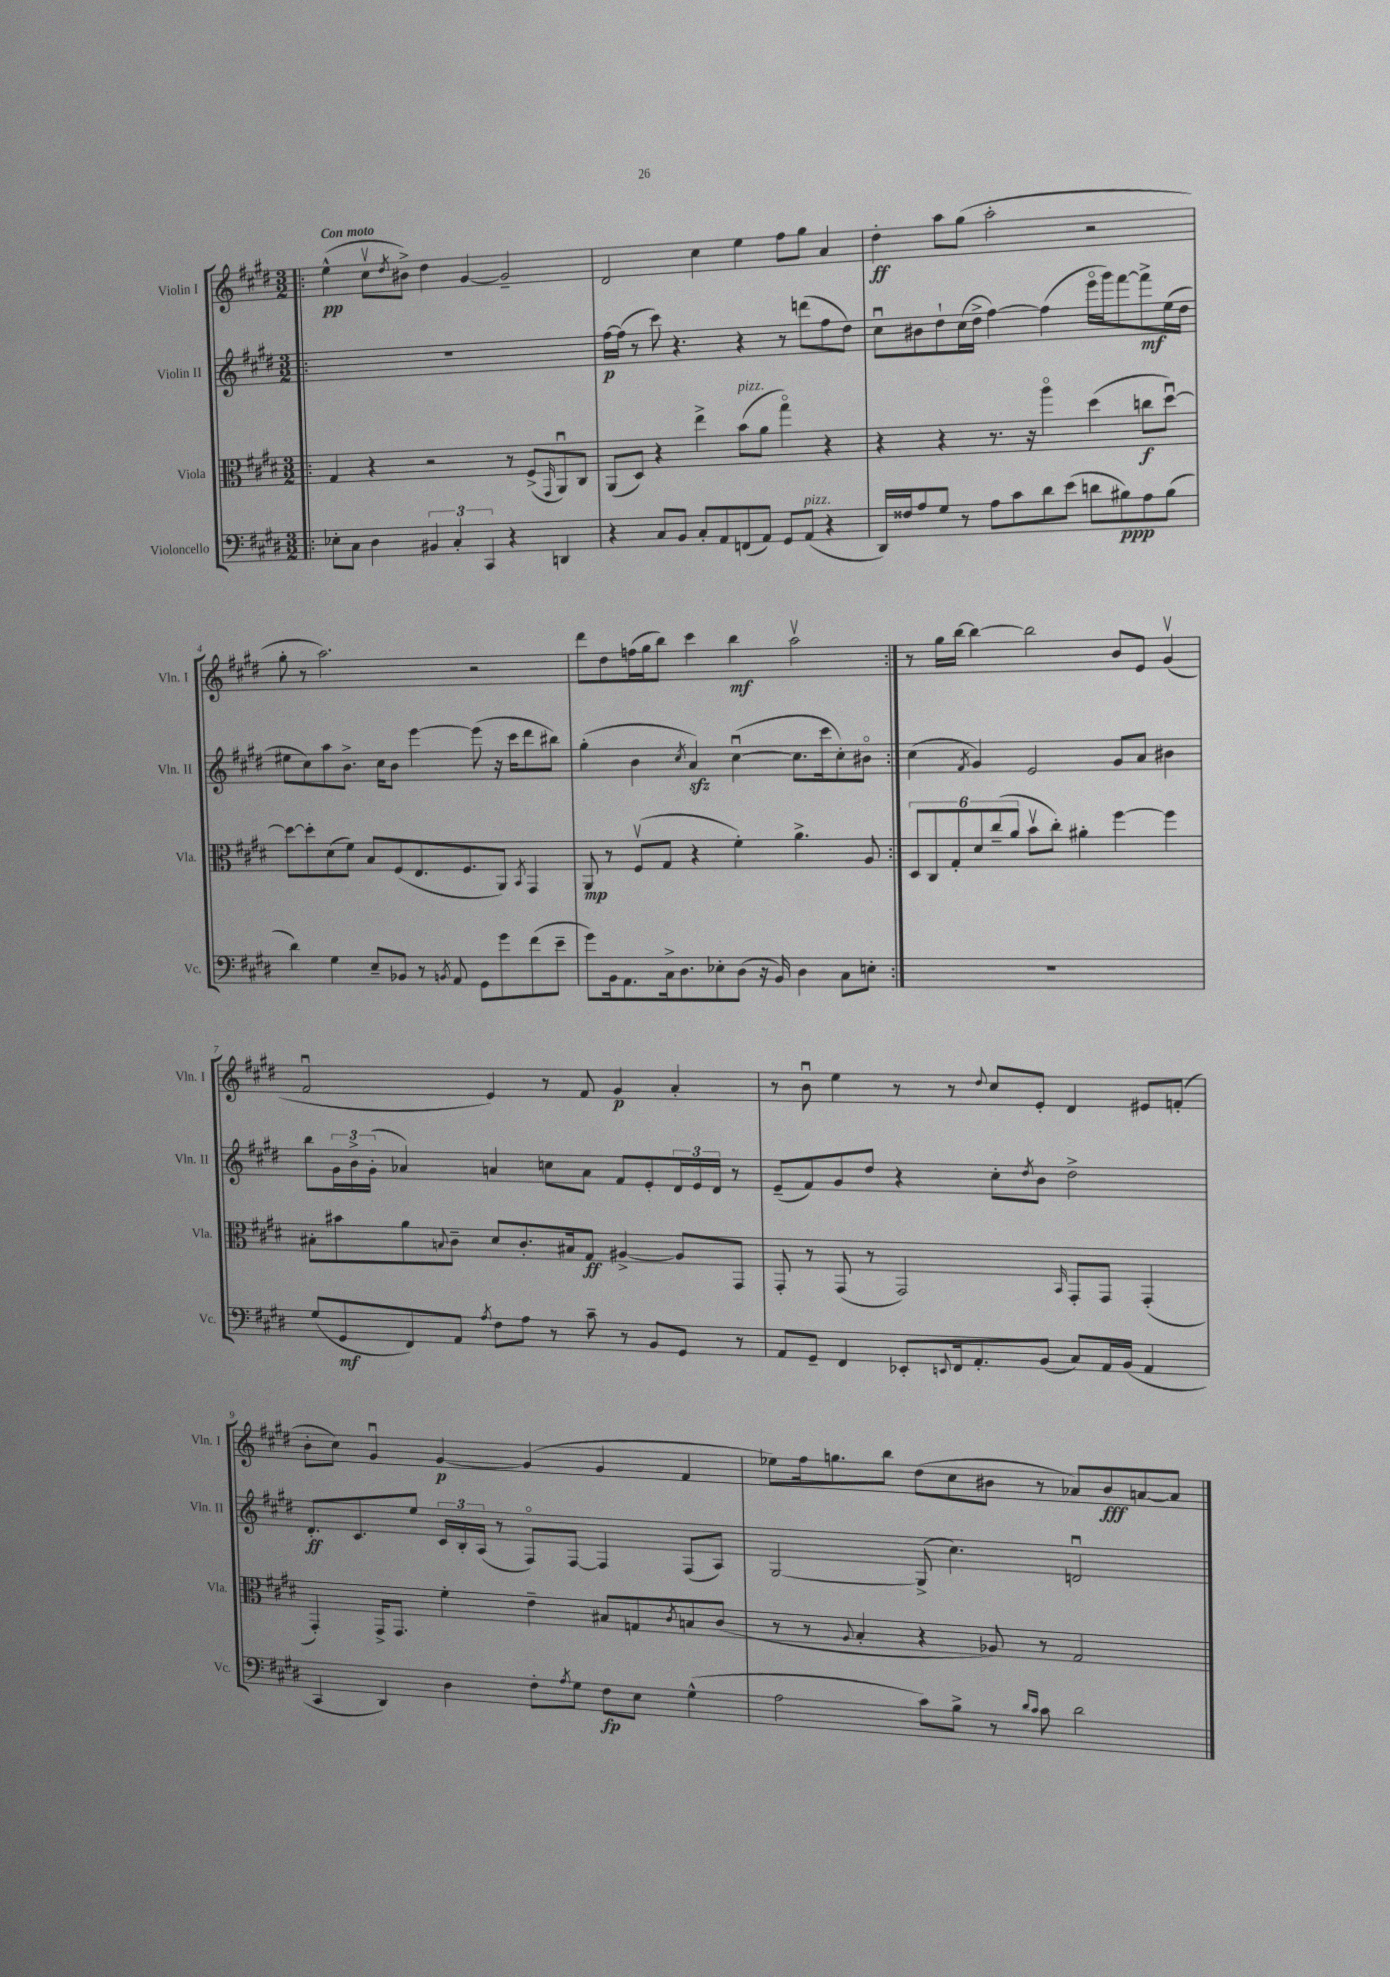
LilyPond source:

<<
\new StaffGroup <<
\new Staff = "s0" \with { instrumentName = "Violin I" shortInstrumentName = "Vln. I" } {
    \clef treble \key e \major \numericTimeSignature \time 3/2 \tempo "Con moto"
    \repeat volta 2 { \bar ".|:" e''4-^\pp( cis''8\upbow \acciaccatura { dis''8 } bis'8->) dis''4 gis'4~ gis'2-- |
    dis'2 cis''4 e''4 fis''8 gis''8 a'4 |
    dis''4-.\ff a''8 gis''8( a''2-. r2 |
    gis''8-. r8 a''2.) r2 |
    dis'''8 dis''8 f''16( gis''16 b''8) cis'''4 b''4\mf a''2\upbow | }
    r8 gis''16 b''16~ b''4~ b''2 b'8 e'8 gis'4\upbow( |
    fis'2\downbow e'4) r8 fis'8 gis'4\p a'4-. |
    r8 b'8\downbow e''4 r8 r8 \appoggiatura { dis''8 } cis''8 e'8-. dis'4 eis'8 f'8-.( |
    b'8-. cis''8) gis'4\downbow gis'4~\p gis'4( gis'4 fis'4 |
    ees''8) fis''16 g''8. b''8 dis''8( cis''8 bis'8 r8 aes'8) bis'8\fff a'8~ a'8 \bar "|." |
}
\new Staff = "s1" \with { instrumentName = "Violin II" shortInstrumentName = "Vln. II" } {
    \clef treble \key e \major \numericTimeSignature \time 3/2
    \repeat volta 2 { \bar ".|:" R1. |
    fis''16~\p fis''16( r8 cis'''8) r4. r4 r8 d'''8( fis''8 dis''8) |
    cis''8\downbow bis'8 dis''8-! cis''16( dis''16-> fis''4~) fis''4( e'''16\flageolet gis'''16) fis'''8~ fis'''8->\mf e''16( dis''16 |
    eis''8 cis''8) a''8 b'8.-> cis''16 b'8 e'''4~ e'''8( r16 cis'''16 dis'''8 bis''8) |
    gis''4-.( b'4 \acciaccatura { cis''8 } a'4\sfz) cis''4~\downbow( cis''8. cis'''16 cis''8-.) bis'8\flageolet | }
    cis''4( \acciaccatura { fis'8 } gis'4) e'2 gis'8 a'8 bis'4 |
    b''8 \tuplet 3/2 { gis'16 b'16-> gis'16-.( } aes'4) a'4 c''8 a'8 fis'8 e'8-. \tuplet 3/2 { dis'16 e'16 dis'16 } r8 |
    e'8--( fis'8) gis'8 dis''8 r4 cis''8-. \acciaccatura { dis''8 } b'8 dis''2-> |
    dis'8.-.\ff cis'8. e''8 \tuplet 3/2 { cis'16 b16-. a16( } r8 fis8\flageolet) fis8~ fis4 fis8( a8) |
    gis2~ gis8->( cis''4.) d'2\downbow \bar "|." |
}
\new Staff = "s2" \with { instrumentName = "Viola" shortInstrumentName = "Vla." } {
    \clef alto \key e \major \numericTimeSignature \time 3/2
    \repeat volta 2 { \bar ".|:" gis4 r4 r2 r8 fis8->( \grace { gis,16 } a,8\downbow) cis8 |
    a,8( dis8) r4 e''4-> b'8^\markup { \italic "pizz." }( a'8 gis''4\flageolet) r4 |
    r4 r4 r8. r16 a''4\flageolet dis''4( c''8\f dis''8~\downbow) |
    dis''8~ dis''8-. dis'8( fis'8) b8 fis8( e8. fis8. a,8) \acciaccatura { b,8 } gis,4 |
    a,8\mp r8 fis8\upbow( gis8 r4 fis'4-.) a'4.-> a8 | }
    \tuplet 6/4 { dis8 cis8 gis8-. dis'8 cis''8--( a'8 } b'8\upbow cis''8-.) ais'4-. fis''4~ fis''4 |
    bis8-. bis'8 a'8 \appoggiatura { b8 } cis'8-- dis'8 cis'8.-. bis16 gis8\ff ais4~-> ais8 gis,8 |
    gis,8-. r8 gis,8( r8 gis,2) \grace { b,16 } gis,8-. gis,8 gis,4-.( |
    gis,4-.) gis,16-> gis,8. fis'4-. e'4-- bis8 g8 \acciaccatura { cis'8 } b8 cis'8( |
    r8 r8 \appoggiatura { a8 } b4-. r4 aes8) r8 gis2 \bar "|." |
}
\new Staff = "s3" \with { instrumentName = "Violoncello" shortInstrumentName = "Vc." } {
    \clef bass \key e \major \numericTimeSignature \time 3/2
    \repeat volta 2 { \bar ".|:" ees8-. cis8 dis4 \tuplet 3/2 { bis,4 cis4-. cis,4 } r4 d,4 |
    r4 cis8 b,8 cis8-. a,8 f,8( a,8) gis,8 a,8^\markup { \italic "pizz." }( r4 |
    dis,16) fisis16 a8 gis8 r8 a8 cis'8 dis'8 e'8( d'8 bis8\ppp) a8 bis8( |
    dis'4) gis4 e8-- bes,8 r8 \acciaccatura { b,8 } a,8 gis,8 gis'8 fis'8( e'8-- |
    gis'8) b,16 a,8. cis16-> dis8. ees8-. dis8( r16 b,16) dis4 cis8 e8-. | }
    R1. |
    gis8( gis,8\mf fis,8) a,8 \acciaccatura { a8 } fis8 a8 r8 cis'8-- r8 b,8 gis,8 r8 |
    a,8 gis,8-- fis,4 ees,8-. \appoggiatura { e,8 } fis,16 a,8.-. b,8( cis8) a,16 b,16( a,4 |
    cis,4 dis,4) dis4 fis8-. \acciaccatura { a8 } gis8 fis8\fp e8 gis4-^( |
    a2 cis'8) b8-> r8 \grace { dis'16 cis'16 } cis'8 dis'2 \bar "|." |
}
>>
>>
